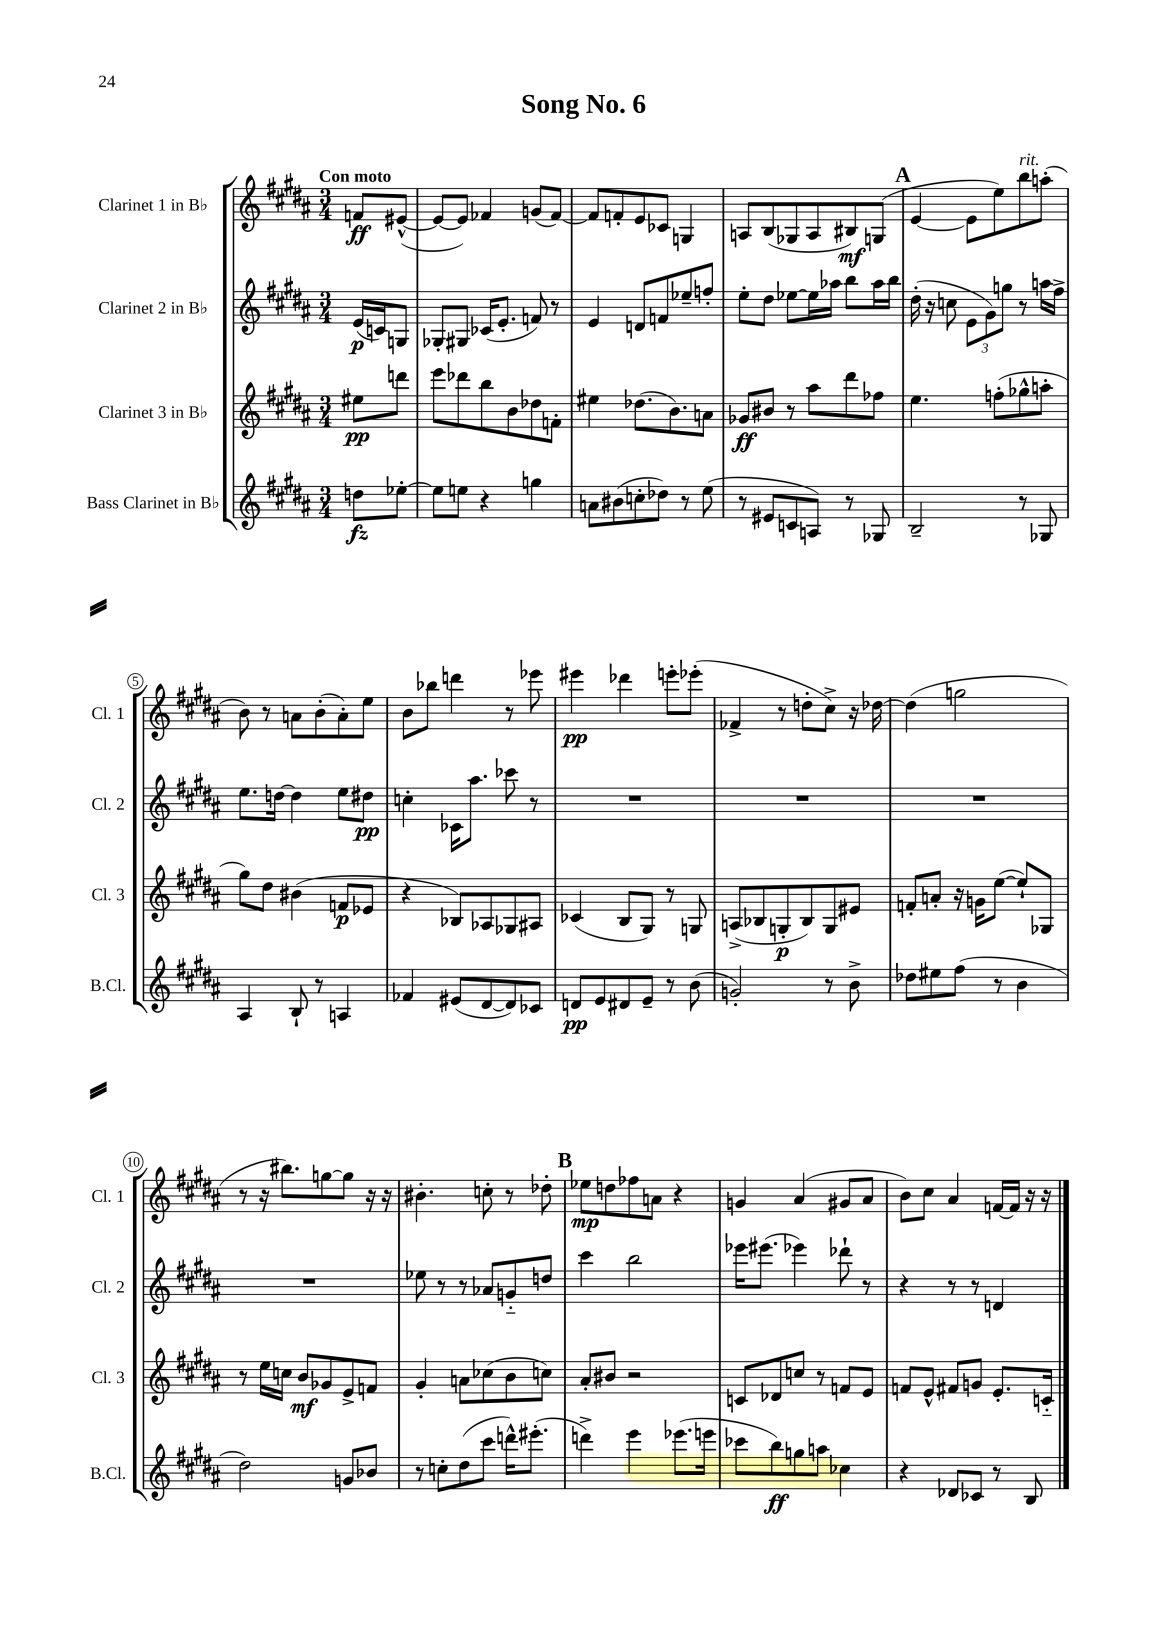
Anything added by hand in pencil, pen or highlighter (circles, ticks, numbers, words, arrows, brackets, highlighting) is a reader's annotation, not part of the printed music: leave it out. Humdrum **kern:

**kern	**kern	**kern	**kern
*staff4	*staff3	*staff2	*staff1
*clefG2	*clefG2	*clefG2	*clefG2
*k[f#c#g#d#a#]	*k[f#c#g#d#a#]	*k[f#c#g#d#a#]	*k[f#c#g#d#a#]
*M3/4	*M3/4	*M3/4	*M3/4
8dd	8ee#	(16e	8f
.	.	16c)	.
[8ee-'	8ddd	8G	([8e#^^
=	=	=	=
8ee-]	8eee	8G-'	8e#_
8ee	8ddd-	8G#	8e#])
4r	8bb	(16c-	4f-
.	.	8.e'	.
.	8b	.	.
4gg	8dd-	8f)	(8g
.	8f'	8r	[8f-)
=	=	=	=
8a	4ee#	4e	8f-]
(8b#	.	.	8f'
8cc'	(8.dd-	8d	8e
8dd-)	.	8f	8c-
.	8.b)	.	.
8r	.	8ee-~	4G
(8ee	8a	8ff'	.
=	=	=	=
8r	8g-	8ee'	8A
8e#	8b#	8dd#	(8B
8c	8r	[8ee-	8G-
8A)	8aa#	16ee-]	8A
.	.	16aa-	.
8r	8ddd#	8bb	8B#)
8G-	8ff-	16aa-	(8G
.	.	16bb	.
=	=	=	=
2B~	4.ee	(16dd#'	[4e
.	.	16r	.
.	.	8cc	.
.	.	12e	8e]
.	.	12g#)	.
.	(8ff'	.	8ee)
.	.	12gg	.
8r	8gg-^^	8r	8bb
8G-	8aa'	16aa	(8aa'
.	.	16ff#^	.
=	=	=	=
4A#	8gg#)	8.ee	8b)
.	8dd#	.	8r
.	.	[16dd	.
8B`	(4b#	4dd]	8a
8r	.	.	(8b'
4A	8f	8ee	8a')
.	8e-	8dd#	8ee
=	=	=	=
4f-	4r	4cc'	8b
.	.	.	8bb-
(8e#	8B-)	16c-	4ddd
.	.	8.aa#	.
[8d#	8A-	.	.
8d#])	8G-	8ccc-	8r
8c-	8A#	8r	8eee-
=	=	=	=
8d	(4c-	2.r	4eee#
8e	.	.	.
8d#	8B	.	4ddd-
8e~	8G#)	.	.
8r	8r	.	8eee'
(8b	8G	.	(8eee-'
=	=	=	=
2g')	(8A^	2.r	4f-^
.	8B-	.	.
.	8G'	.	8r
.	8B-)	.	8dd'
8r	8G	.	8cc#^)
8b^	8e#	.	16r
.	.	.	[16dd-
=	=	=	=
8dd-	8f'	2.r	(4dd-]
8ee#	8a'	.	.
(8ff#	16r	.	2gg
.	16g	.	.
8r	([8ee	.	.
4b	8ee`])	.	.
.	8G-	.	.
=	=	=	=
2dd#)	8r	2.r	8r
.	16ee	.	16r
.	16cc	.	8.bb#)
.	8b	.	.
.	8g-	.	[8gg
8g	8e^	.	8gg]
8b-	8f	.	16r
.	.	.	16r
=	=	=	=
8r	4g#'	8ee-	4.b#'
8cc'	.	8r	.
(8dd#	8a	8r	.
8ccc#	(8cc-	8a-	8cc'
16ddd^^)	8b	8g'~	8r
(8.eee#'	.	.	.
.	8cc)	8dd	8dd-'
=	=	=	=
4ddd^)	8a#'	4ccc#	8ee-
.	8b#	.	8dd
4eee	2r	2bb	8ff-
.	.	.	8a
(8.eee-	.	.	4r
16eee	.	.	.
=	=	=	=
8ccc-	8c	16eee-	4g
.	.	(8.eee#	.
8bb)	8d-	.	.
8gg	8cc	4eee-)	(4a#
8aa	8r	.	.
4cc-	8f	8ddd-`	8g#
.	8e	8r	8a#
=	=	=	=
4r	8f	4r	8b)
.	8e^^	.	8cc#
8d-	8f#	8r	4a#
8c-	8g	8r	.
8r	8.e'	4d	[16f
.	.	.	16f]
8B	.	.	16r
.	16c'~	.	16r
==	==	==	==
*-	*-	*-	*-
